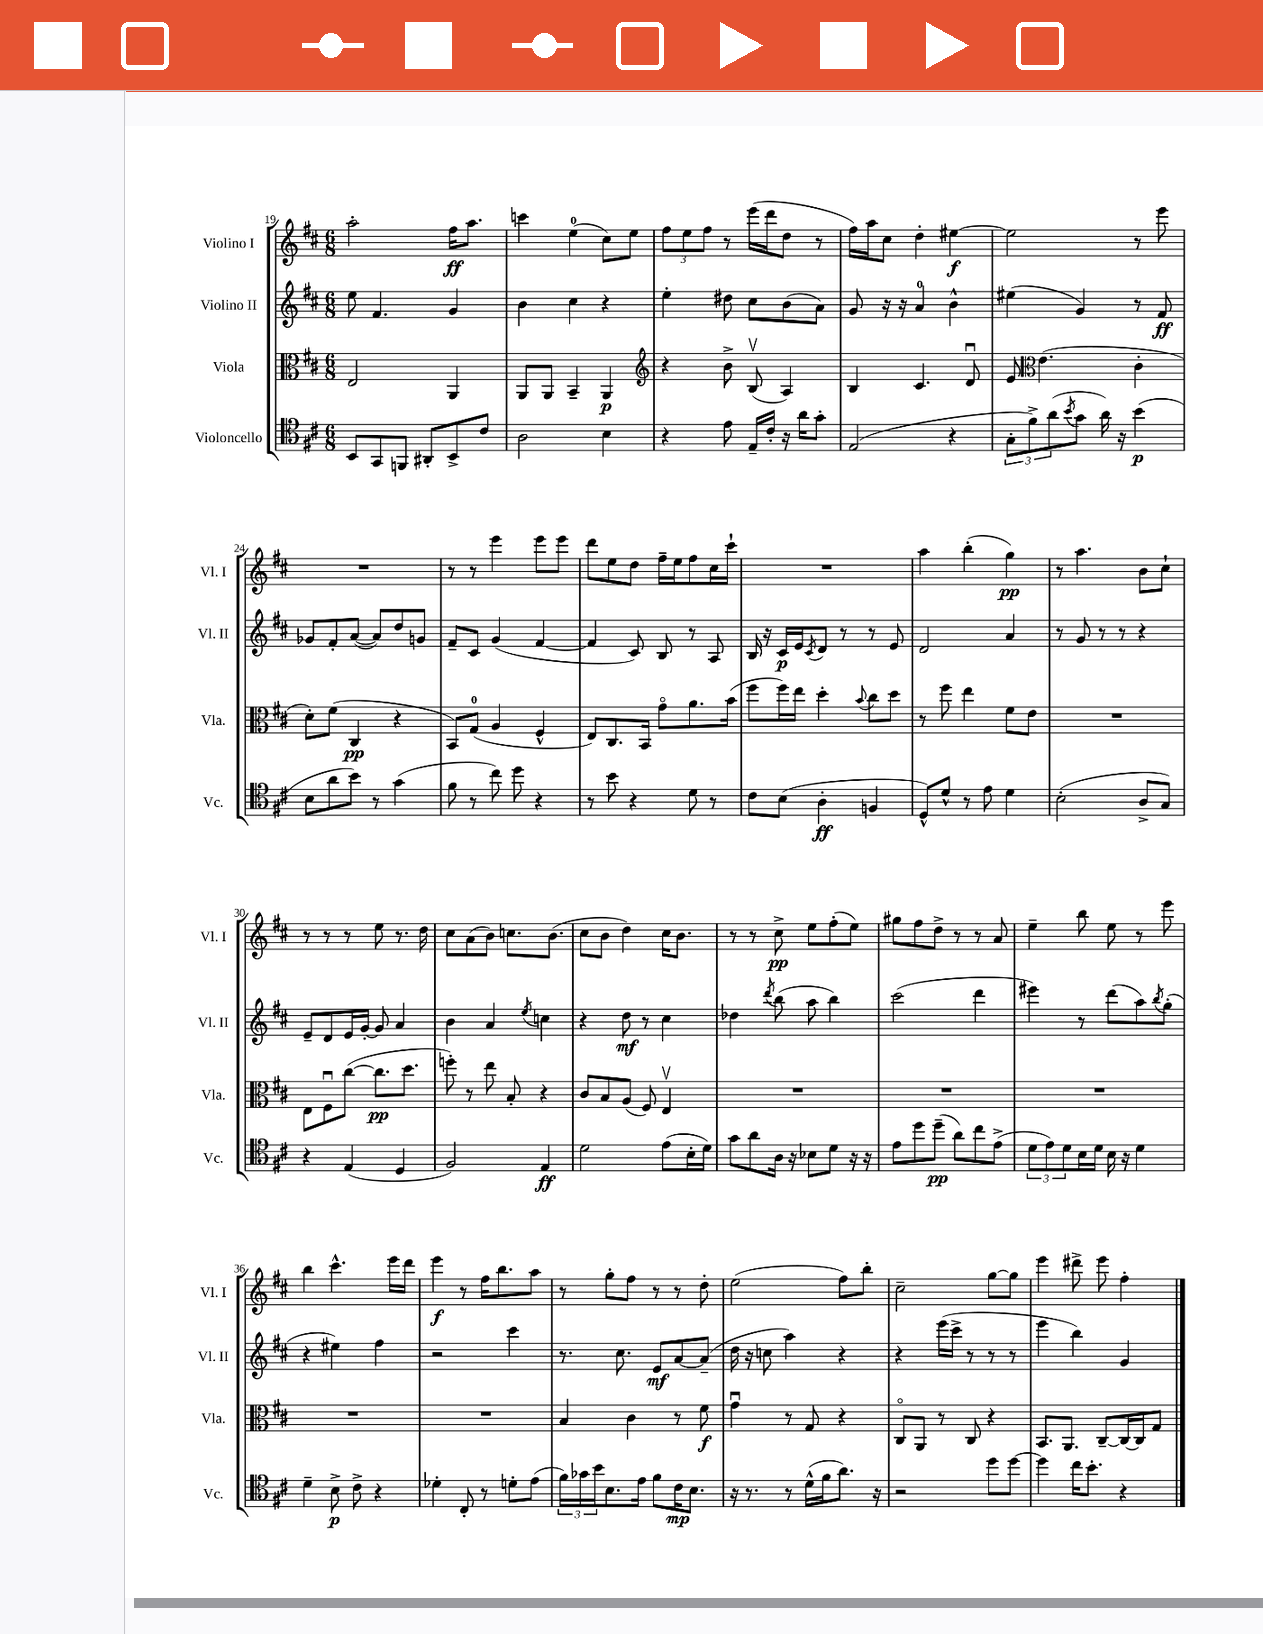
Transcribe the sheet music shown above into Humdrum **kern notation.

**kern	**kern	**kern	**kern
*staff4	*staff3	*staff2	*staff1
*clefC4	*clefC3	*clefG2	*clefG2
*k[f#c#]	*k[f#c#]	*k[f#c#]	*k[f#c#]
*M6/8	*M6/8	*M6/8	*M6/8
8BB	2E	8ee	2aa'
8GG	.	4.f#	.
8FF	.	.	.
8AA#'	.	.	.
8BB^	4AA	4g	16ff#
.	.	.	8.aa
8c#	.	.	.
=	=	=	=
2A	8AA	4b	4ccc
.	8AA	.	.
.	4BB~	4cc#	(4ee
4B	4AA	4r	8cc#)
.	.	.	8ee
=	=	=	=
*	*clefG2	*	*
4r	4r	4ee'	12ff#
.	.	.	12ee
.	.	.	12ff#
8e	8b^	8dd#	8r
16E~	(8Bv	8cc#	(16eee
16c#'	.	.	16ddd
16r	4A)	(8b	8dd
16a	.	.	.
8g'	.	8a)	8r
=	=	=	=
(2E	4B	8g	16ff#)
.	.	.	16aa
.	.	16r	8cc#
.	.	16r	.
.	4.c#	4a	4dd'
4r	.	4b^^	[4ee#
.	8du	.	.
=	=	=	=
12G'	8e	(4ee#	2ee#]
12f#^)	.	.	.
*	*clefC3	*	*
.	(4.e	.	.
(12a	.	.	.
8qb	.	.	.
8g	.	4g)	.
16a)	.	.	.
16r	.	.	.
(4b	4c#'	8r	8r
.	.	8f#	8eee
=	=	=	=
8B	8d')	8g-	2.r
8a	(8f#	8f#'	.
8b)	4C#	([8a	.
8r	.	8a])	.
(4g	4r	8dd	.
.	.	8g	.
=	=	=	=
8f#	8BB)	8f#~	8r
8r	(8G	8c#	8r
8cc#)	4A	(4g	4eee
8dd	.	.	.
4r	4F#^^	[4f#	8eee
.	.	.	8eee
=	=	=	=
8r	8E)	4f#]	8ddd
8b	8.C#	.	8ee
4r	.	8c#)	8dd
.	16BB	.	.
.	8go	8B	16ff#~
.	.	.	16ee
8d	8.a	8r	8ff#
8r	.	8A	16cc#
.	(16b	.	16ccc#`
=	=	=	=
8c#	8ff#	16B	2.r
.	.	16r	.
(8B	16ff#)	16c#	.
.	16ee	16e	.
.	.	8qc#	.
4A'	4dd'	8d	.
.	.	8r	.
.	8qqb	.	.
4F	8cc#	8r	.
.	8dd	8e	.
=	=	=	=
8D^^)	8r	2d	4aa
8d^^	8ff#	.	.
8r	4ee	.	(4bb'
8e	.	.	.
4d	8f#	4a	4gg)
.	8e	.	.
=	=	=	=
(2B'	2.r	8r	8r
.	.	8g	4.aa
.	.	8r	.
.	.	8r	.
8A^	.	4r	8b
8G)	.	.	8cc#`
=	=	=	=
4r	8E	8e~	8r
.	8F#u	8d	8r
(4E	([8cc#	16e	8r
.	.	[16g'	.
.	8.cc#]	8g]	8ee
4D	.	4a	8.r
.	8.dd	.	.
.	.	.	16dd
=	=	=	=
2F#)	8ff')	4b	8cc#
.	8r	.	(8a
.	8ee	4a	8b)
.	8B'	.	8.cc
.	.	8qee	.
4E	4r	4cc	.
.	.	.	(8.b
=	=	=	=
2d	8c#	4r	8cc#
.	8B	.	8b
.	(8A	8dd	4dd)
.	8F#)	8r	.
(8e	4Ev	4cc#	16cc#
.	.	.	8.b
16B'	.	.	.
16d)	.	.	.
=	=	=	=
8g	2.r	4dd-	8r
8a	.	.	8r
.	.	8qddd	.
16A	.	(8bb	8cc#^
16r	.	.	.
8B-	.	8aa	8ee
8d	.	4bb)	(8ff#'
16r	.	.	8ee)
16r	.	.	.
=	=	=	=
8e	2.r	(2ccc#	8gg#
8dd	.	.	8ff#
(8dd~	.	.	8dd^
8a)	.	.	8r
8cc#	.	4ddd	8r
(8e^	.	.	8a
=	=	=	=
12d	2.r	4eee#)	4ee~
12e)	.	.	.
12d	.	.	.
16B	.	8r	8bb
16d	.	.	.
16B	.	(8ddd	8ee
16r	.	.	.
4d	.	8aa)	8r
.	.	8qbb	.
.	.	(8gg'	8eee
=	=	=	=
4d~	2.r	4r	4bb
8B^	.	4ee#)	4.ccc#^^
8c#^	.	.	.
4r	.	4ff#	.
.	.	.	16eee
.	.	.	16ddd
=	=	=	=
4d-'	2.r	2r	4eee
8C#'	.	.	8r
8r	.	.	16ff#
.	.	.	8.bb
8d'	.	4ccc#	.
(8e	.	.	8aa
=	=	=	=
24f#)	4B	8.r	8r
24g-	.	.	.
24b	.	.	.
8.B	.	.	8gg'
.	.	8.cc#	.
.	4c#	.	8ff#
16e	.	.	.
8f#	.	8e	8r
16c#	8r	[8a	8r
8.B	.	.	.
.	8f#	(8a~]	8dd'
=	=	=	=
16r	4gu	16dd	(2ee
8.r	.	16r	.
.	.	8cc	.
8r	8r	4aa)	.
(16d^^	8G	.	.
16f#	.	.	.
8.a)	4r	4r	8ff#)
.	.	.	8bb'
16r	.	.	.
=	=	=	=
2r	8C#o	4r	2cc#~
.	8AA	.	.
.	8r	(16eee	.
.	.	16ccc#^	.
.	8C#	8r	.
8dd	4r	8r	[8gg
[8dd	.	8r	8gg]
=	=	=	=
4dd]	8.BB	4eee	4eee
.	8.AA	.	.
16cc#	.	4bb)	8ddd#^
8.b'	.	.	.
.	[8C#~	.	8eee
4r	16C#_	4g	4ff#'
.	16C#]	.	.
.	8G	.	.
==	==	==	==
*-	*-	*-	*-
